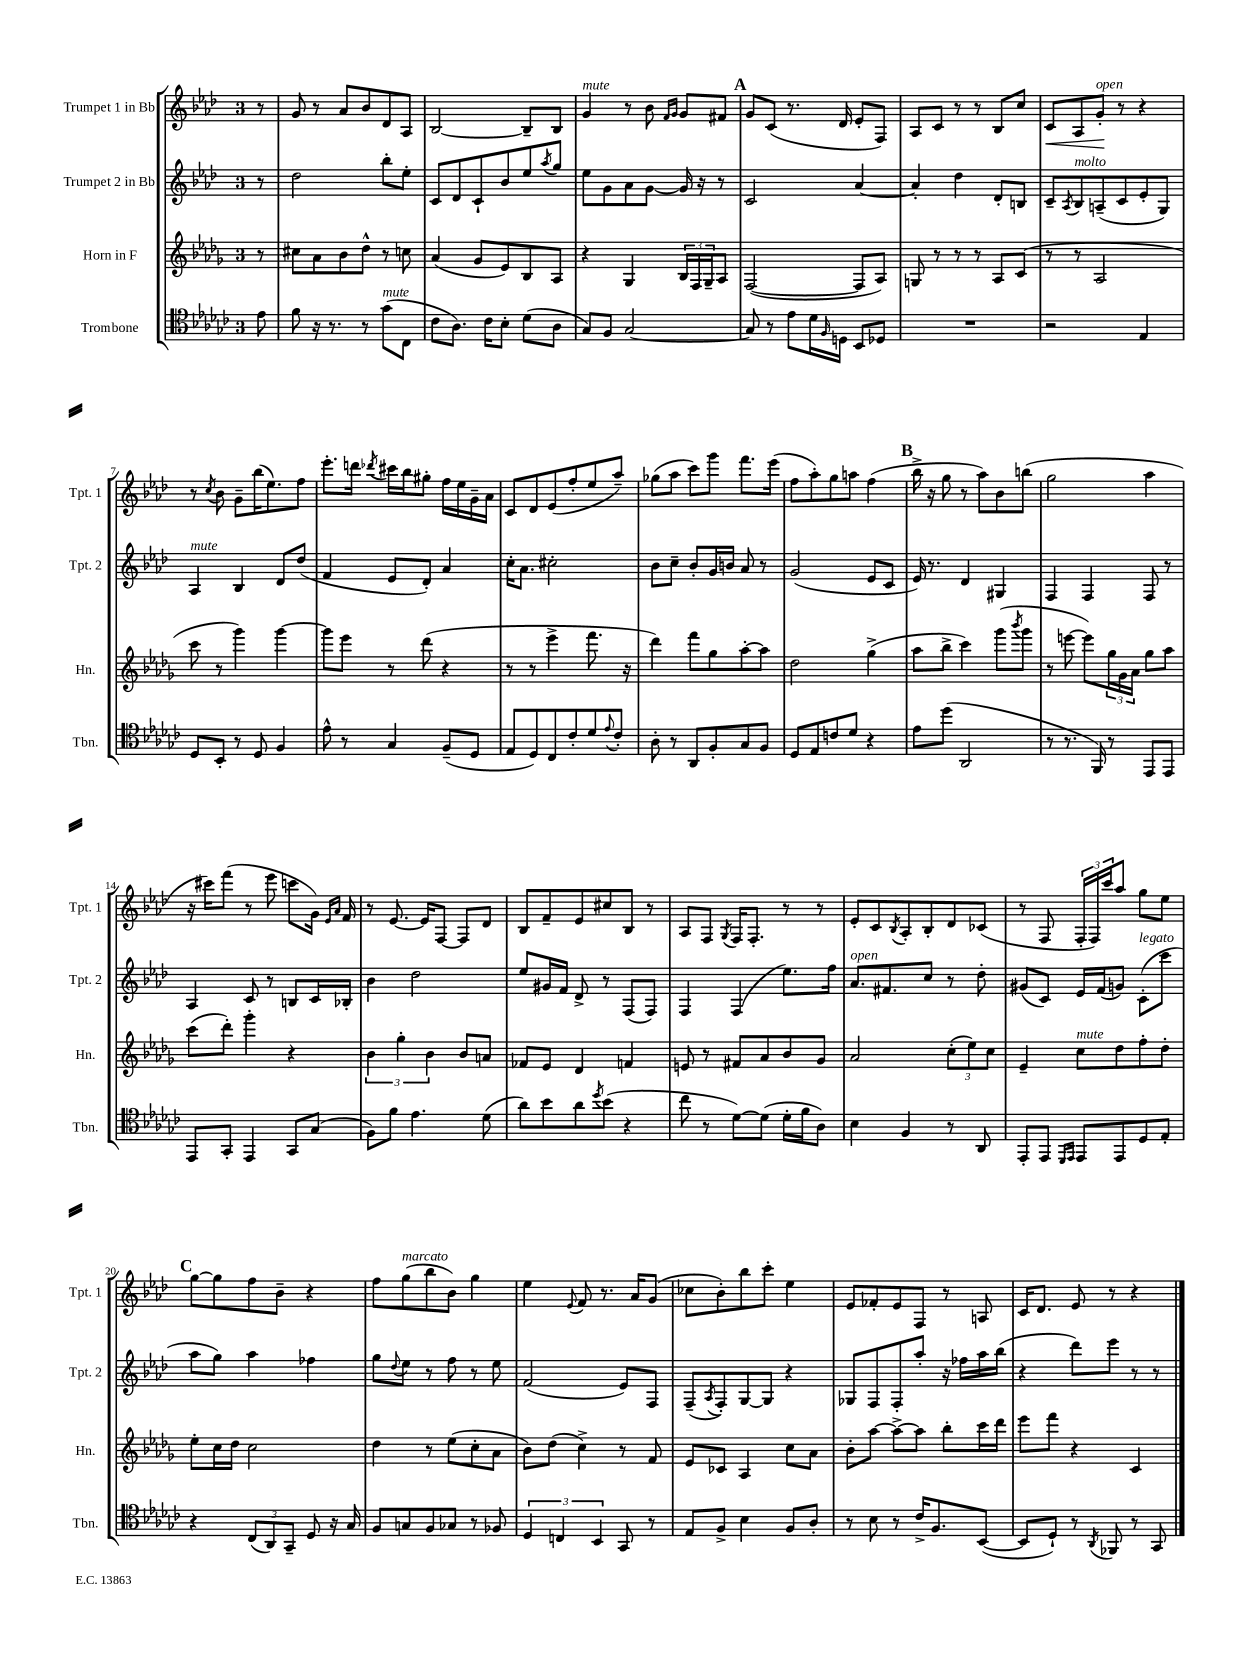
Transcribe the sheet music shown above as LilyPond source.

<<
\new StaffGroup <<
\new Staff = "s0" \with { instrumentName = "Trumpet 1 in Bb" shortInstrumentName = "Tpt. 1" } {
    \clef treble \key aes \major \once \override Staff.TimeSignature.style = #'single-digit \time 3/4 \partial 8
    r8 |
    g'8 r8 aes'8 bes'8 des'8 aes8 |
    bes2~ bes8-- bes8 |
    g'4^\markup { \italic "mute" } r8 bes'8 \grace { f'16 g'16 } g'8 fis'8 |
    \mark \markup { \bold "A" } g'8 c'8( r8. des'16 ees'8-. f8) |
    aes8 c'8 r8 r8 bes8 c''8 |
    c'8\< aes8 g'8-.\!^\markup { \italic "open" } r8 r4 |
    r8 \acciaccatura { c''8 } bes'8 g'8-- bes''16( ees''8.) f''8 |
    ees'''8.-. d'''16 \acciaccatura { des'''8 } cis'''16 bes''16 gis''8-. f''16 ees''16 g'16-- aes'16 |
    c'8 des'8 ees'8( f''8-. ees''8 aes''8--) |
    ges''8( aes''8 c'''8) g'''8 f'''8. ees'''16( |
    f''8 aes''8-.) g''8 a''8 f''4( |
    \mark \markup { \bold "B" } bes''16-> r16 g''8 r8 aes''8) bes'8 b''8( |
    g''2 aes''4 |
    r16 cis'''16) f'''8( r8 ees'''8 c'''8 g'16) \grace { ees'16 aes'16 } f'16 |
    r8 ees'8.~ ees'16 f8~ f8 des'8 |
    bes8 f'8-- ees'8 cis''8 bes8 r8 |
    aes8 f8 \acciaccatura { g8 } f16 f8.-. r8 r8 |
    ees'8-. c'8 \acciaccatura { bes8 } aes8-. bes8-. des'8 ces'8( |
    r8 f8 \tuplet 3/2 { f16-. f16) c'''16 } aes''8 g''8 ees''8 |
    \mark \markup { \bold "C" } g''8~ g''8 f''8 bes'8-- r4 |
    f''8 g''8^\markup { \italic "marcato" }( bes''8 bes'8) g''4 |
    ees''4 \appoggiatura { ees'8 } f'8 r8. aes'16 g'8( |
    ces''8 bes'8-.) bes''8 c'''8-. ees''4 |
    ees'8 fes'8-. ees'8 f8 r8 a8 |
    c'16 des'8. ees'8 r8 r4 \bar "|." |
}
\new Staff = "s1" \with { instrumentName = "Trumpet 2 in Bb" shortInstrumentName = "Tpt. 2" } {
    \clef treble \key aes \major \once \override Staff.TimeSignature.style = #'single-digit \time 3/4 \partial 8
    r8 |
    des''2 bes''8-. ees''8-. |
    c'8 des'8 c'8-! bes'8 ees''8 \acciaccatura { aes''8 } g''8 |
    ees''8 g'8 aes'8 g'8~ g'16 r16 r8 |
    \mark \markup { \bold "A" } c'2 aes'4~ |
    aes'4-. des''4 des'8-. b8 |
    c'8-- \acciaccatura { aes8 } bes8^\markup { \italic "molto" } a8--( c'8 ees'8-. g8) |
    aes4^\markup { \italic "mute" } bes4 des'8 des''8( |
    f'4 ees'8 des'8-.) aes'4 |
    c''16-. aes'8. cis''2-. |
    bes'8 c''8-- bes'8-. g'16 b'16 aes'8 r8 |
    g'2( ees'8 c'8 |
    \mark \markup { \bold "B" } ees'16) r8. des'4 gis4 |
    f4 f4 f8 r8 |
    aes4 c'8 r8 b8 c'16 bes16-. |
    bes'4 des''2 |
    ees''8 gis'16 f'16 des'8-> r8 f8( f8) |
    f4 f4( ees''8.) f''16 |
    aes'8.^\markup { \italic "open" } fis'8. c''8 r8 des''8-. |
    gis'8( c'8) ees'16 f'16( g'8) c'8-.^\markup { \italic "legato" }( c'''8 |
    \mark \markup { \bold "C" } aes''8 g''8) aes''4 fes''4 |
    g''8 \appoggiatura { des''8 } ees''8 r8 f''8 r8 ees''8 |
    f'2( ees'8) f8 |
    f8--( \acciaccatura { aes8 } f8-.) g8~ g8 r4 |
    ges8 f8 f8-. aes''8-. r16 fes''16 aes''16 bes''16( |
    r4 des'''8) ees'''8 r8 r8 \bar "|." |
}
\new Staff = "s2" \with { instrumentName = "Horn in F" shortInstrumentName = "Hn." } {
    \clef treble \key des \major \once \override Staff.TimeSignature.style = #'single-digit \time 3/4 \partial 8
    r8 |
    cis''8 aes'8 bes'8 des''8-^ r8 c''8 |
    aes'4( ges'8 ees'8) bes8 aes8 |
    r4 ges4 \tuplet 3/2 { bes16 f16 ges16-- } aes8 |
    \mark \markup { \bold "A" } f2~( f8 aes8) |
    g8 r8 r8 r8 aes8 c'8( |
    r8 r8 aes2 |
    c'''8 r8 ges'''4) ges'''4~ |
    ges'''8 ees'''8 r8 des'''8( r4 |
    r8 r8 ees'''4-> f'''8. r16 |
    des'''4) f'''8 ges''8 aes''8~-. aes''8 |
    des''2 ges''4->( |
    \mark \markup { \bold "B" } aes''8 bes''8-> c'''4) ges'''8( \acciaccatura { bes'''8 } ges'''8 |
    r8 e'''8~ e'''8) \tuplet 3/2 { ges''16 ges'16 aes'16 } ges''8 aes''8 |
    c'''8( des'''8-.) ges'''4-. r4 |
    \tuplet 3/2 { bes'4 ges''4-. bes'4 } bes'8 a'8 |
    fes'8 ees'8 des'4 f'4 |
    e'8 r8 fis'8 aes'8 bes'8 ges'8 |
    aes'2 \tuplet 3/2 { c''8-.( ees''8) c''8 } |
    ees'4-- c''8^\markup { \italic "mute" } des''8 f''8-. des''8-. |
    \mark \markup { \bold "C" } ees''8-. c''16 des''16 c''2 |
    des''4 r8 ees''8( c''8-. aes'8 |
    bes'8) des''8( c''4->) r8 f'8 |
    ees'8 ces'8 aes4 c''8 aes'8 |
    bes'8-. aes''8~ aes''8~-> aes''8 bes''8-. c'''16 des'''16 |
    ees'''8 f'''8 r4 c'4 \bar "|." |
}
\new Staff = "s3" \with { instrumentName = "Trombone" shortInstrumentName = "Tbn." } {
    \clef tenor \key ges \major \once \override Staff.TimeSignature.style = #'single-digit \time 3/4 \partial 8
    ees'8 |
    f'8 r16 r8. r8 ges'8^\markup { \italic "mute" }( ces8 |
    ces'8 aes8.) ces'16 bes8-. des'8( aes8 |
    ges8) f8 ges2~ |
    \mark \markup { \bold "A" } ges8 r8 ees'8 des'16 \grace { f16 } d16 bes,8 des8 |
    R2. |
    r2 ees4 |
    des8 bes,8-. r8 des8 f4 |
    ees'8-^ r8 ges4 f8--( des8 |
    ees8 des8) ces8 ces'8-. des'8 \appoggiatura { ees'8 } ces'8-. |
    aes8-. r8 aes,8 f8-. ges8 f8 |
    des8 ees8 c'8 des'8 r4 |
    \mark \markup { \bold "B" } ees'8 des''8( aes,2 |
    r8 r8. f,16) r8 ees,8 ees,8 |
    ees,8 ges,8-. ees,4 ges,8 ges8( |
    f8) f'8 ees'4. des'8( |
    aes'8) bes'8 aes'8 \acciaccatura { des''8 } bes'8( r4 |
    ces''8 r8 des'8~) des'8( des'16-. f'16 aes8) |
    bes4 f4 r8 aes,8 |
    ees,8-. ees,8 \grace { des,16 ees,16 } ees,8 ees,8 des8 ees8-. |
    \mark \markup { \bold "C" } r4 \tuplet 3/2 { ces8( aes,8) ges,8-- } des8 r16 ges16 |
    f8 g8 f8 ges8 r8 fes8 |
    \tuplet 3/2 { des4 c4 bes,4 } ges,8 r8 |
    ees8 f8-> bes4 f8 aes8-. |
    r8 bes8 r8 ces'16-> f8. bes,8~( |
    bes,8 des8-!) r8 \acciaccatura { aes,8 } fes,8 r8 ges,8 \bar "|." |
}
>>
>>
